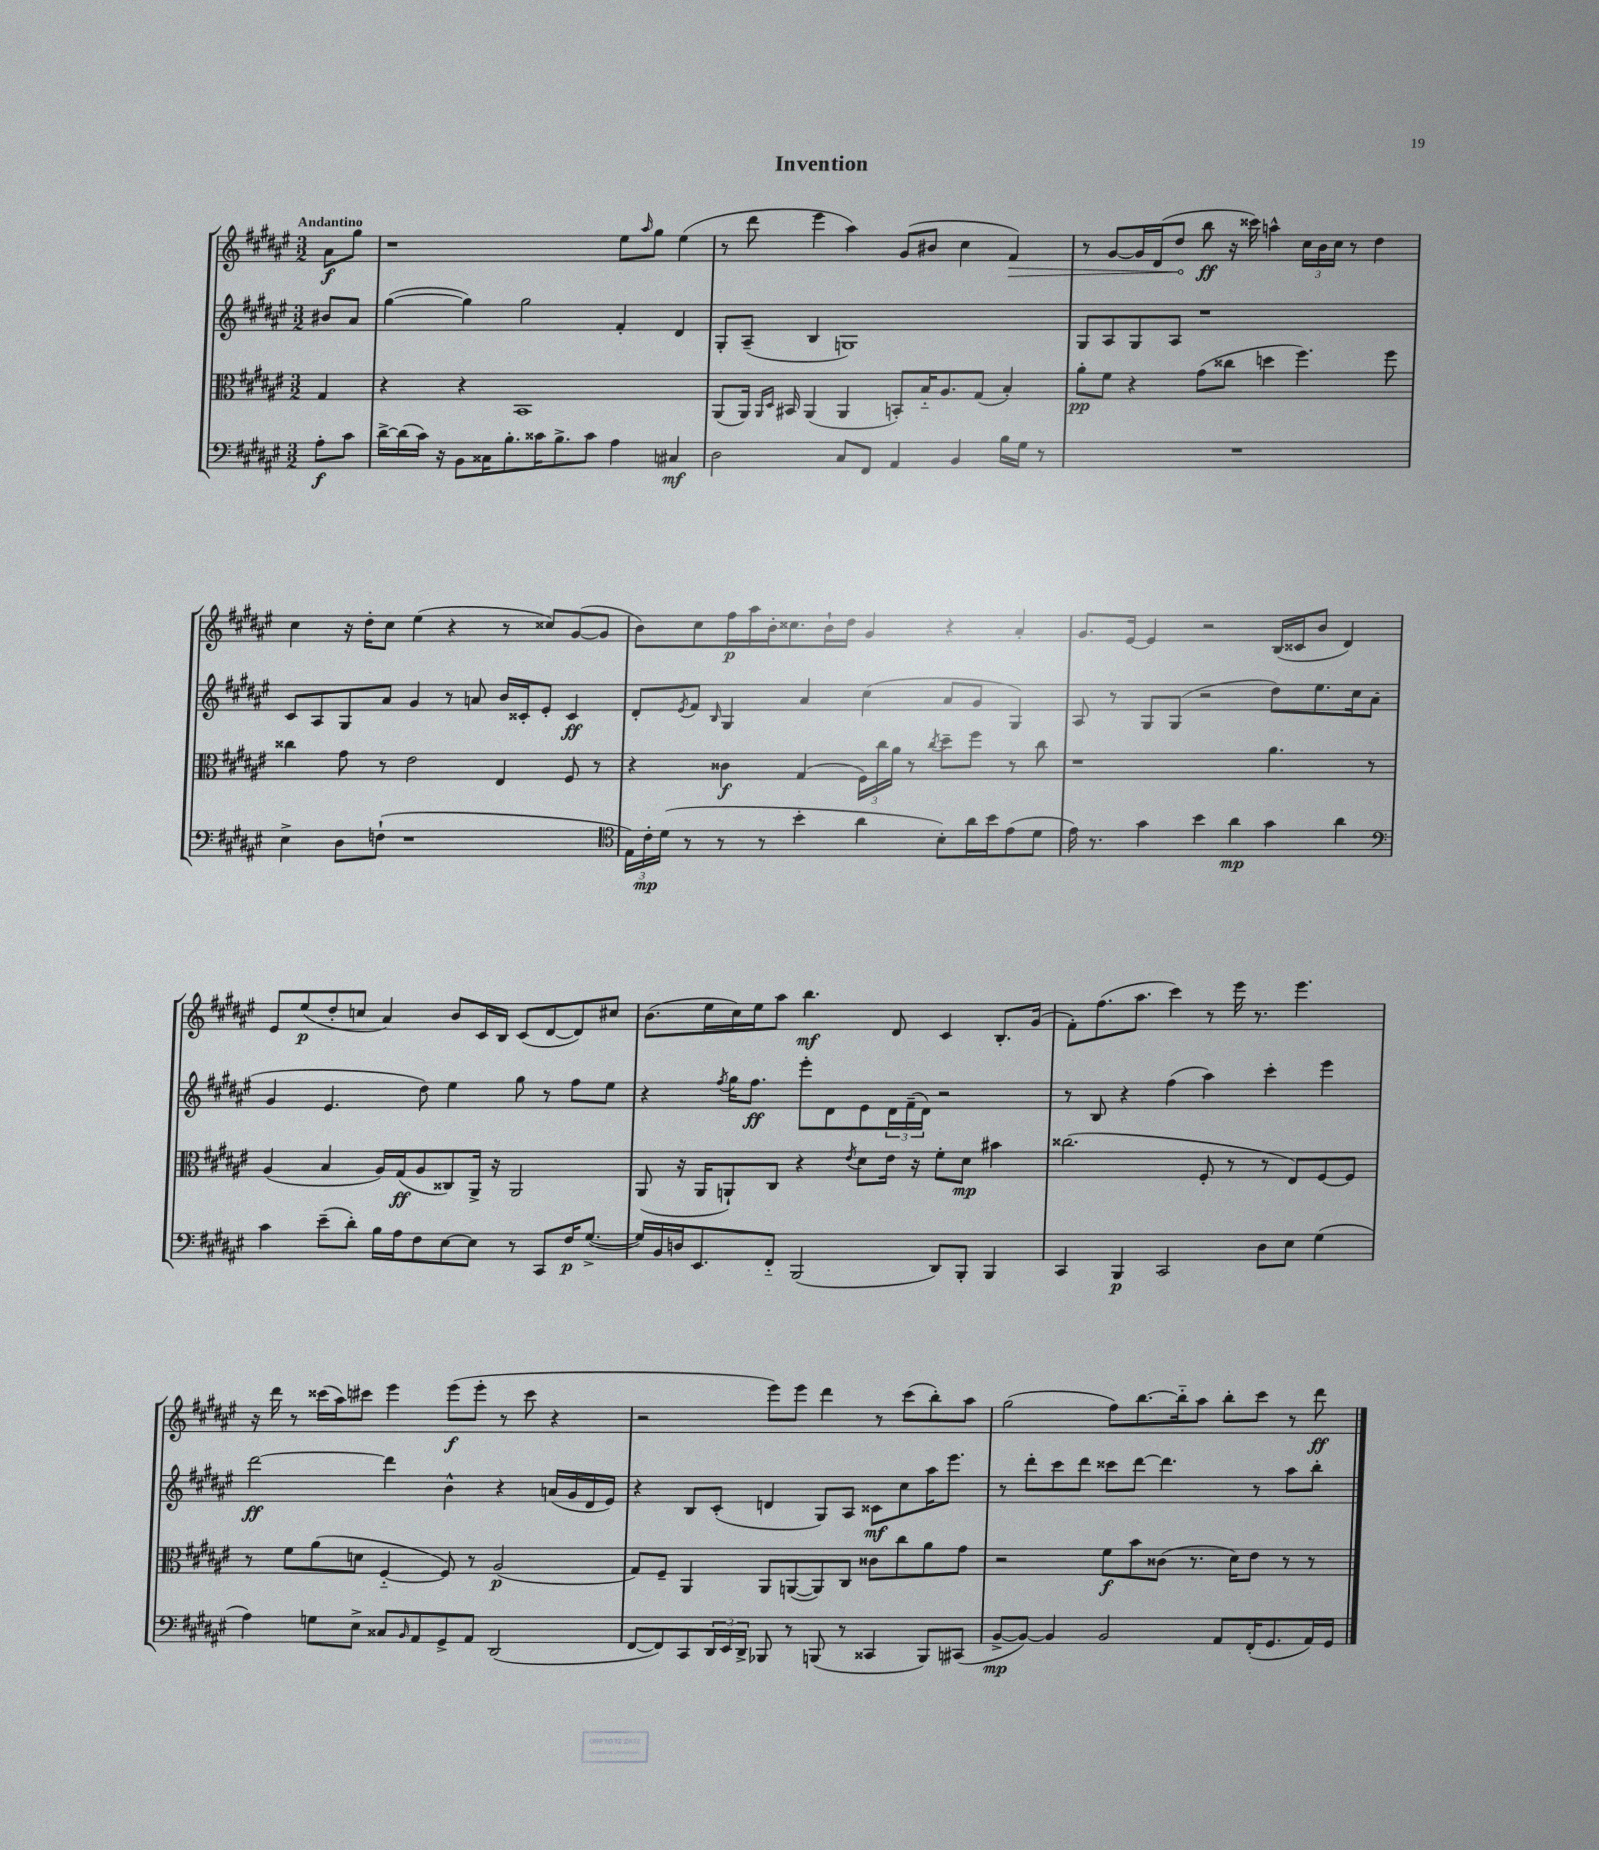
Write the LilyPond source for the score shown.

\header { title = "Invention" }
<<
\new StaffGroup <<
\new Staff = "s0" {
    \clef treble \key fis \major \numericTimeSignature \time 3/2 \partial 4 \tempo "Andantino"
    ais'8\f gis''8 |
    r1 eis''8 \grace { ais''16 } gis''8 eis''4( |
    r8 dis'''8 eis'''4 ais''4) gis'8( bis'8 cis''4 \once \override Hairpin.circled-tip = ##t fis'4\>) |
    r8 gis'8~ gis'16 dis'16( dis''8\! b''8\ff r16 cisis'''16) a''4-^ \tuplet 3/2 { cis''16 b'16 cis''16 } r8 dis''4 |
    cis''4 r16 dis''16-. cis''8 eis''4( r4 r8 cisis''8) gis'8~( gis'8 |
    b'8) cis''8 fis''16\p ais''16 b'16-. cisis''8. b'16-! dis''16 gis'4 r4 ais'4-. |
    gis'8. eis'16~ eis'4 r2 b16( cisis'16 b'8 dis'4) |
    eis'8 eis''8\p( dis''8-. c''8 ais'4) b'8 cis'16 b16 cis'8( dis'8~ dis'8) cis''8 |
    b'8.( eis''16 cis''16) eis''16 ais''8 b''4.\mf dis'8 cis'4 b8.-. gis'16( |
    fis'8-.) fis''8.( ais''8. cis'''4) r8 eis'''16 r8. eis'''4. |
    r16 dis'''16 r8 cisis'''16( ais''16) cis'''8 eis'''4 eis'''8\f( eis'''8-. r8 cis'''8 r4 |
    r2 eis'''8) eis'''8 dis'''4 r8 cis'''8( b''8-.) ais''8 |
    gis''2( fis''8) b''8.~ b''16-_ ais''8 b''8-. cis'''8 r8 dis'''8\ff \bar "|." |
}
\new Staff = "s1" {
    \clef treble \key fis \major \numericTimeSignature \time 3/2 \partial 4
    bis'8 ais'8 |
    gis''4~( gis''4) gis''2 fis'4-. dis'4 |
    gis8-. ais8--( b4 g1) |
    gis8 ais8 gis8 ais8 r1 |
    cis'8 ais8 gis8 ais'8 gis'4 r8 a'8 b'16 cisis'16-. eis'8-. cisis'4\ff |
    dis'8-. \acciaccatura { eis'8 } fis'8 \grace { b16 } gis4 ais'4 cis''4( ais'8 gis'8 gis4) |
    ais8 r8 gis8 gis8( r2 dis''8) eis''8. cis''16 ais'8( |
    gis'4 eis'4. dis''8) eis''4 gis''8 r8 fis''8 eis''8 |
    r4 \acciaccatura { fis''8 } gis''16 fis''8.\ff eis'''8-. dis'8 eis'8 \tuplet 3/2 { dis'16 fis'16--( dis'16) } r2 |
    r8 b8 r4 fis''4( ais''4) cis'''4-. eis'''4 |
    dis'''2~\ff dis'''4 b'4-^ r4 a'16( gis'16 dis'16 eis'16) |
    r4 b8 cis'8-.( d'4 gis8) ais8 cisis'8\mf cis''8 ais''16 eis'''8. |
    r8 dis'''8-. cis'''8 dis'''8 cisis'''8 dis'''8~ dis'''4. r8 ais''8 b''8-. \bar "|." |
}
\new Staff = "s2" {
    \clef alto \key fis \major \numericTimeSignature \time 3/2 \partial 4
    gis4 |
    r4 r4 b,1 |
    ais,8( ais,16) \grace { ais,16 dis16 } bis,16 ais,4( ais,4 b,8-.) b16-_ ais8. gis8( b4-.) |
    ais'8-.\pp fis'8 r4 gis'8( cisis''8 d''4 fis''4.) fis''8 |
    cisis''4 gis'8 r8 eis'2 eis4 fis8 r8 |
    r4 cisis'4\f gis4( \tuplet 3/2 { fis16) cis''16 ais'16 } r8 \acciaccatura { cis''8 } dis''8-- fis''8 r8 cis''8 |
    r1 ais'4. r8 |
    ais4( b4 ais16) gis16\ff( ais8 cisis8) ais,16-> r16 ais,2 |
    ais,8( r16 ais,16 a,8-!) cis8 r4 \acciaccatura { eis'8 } dis'8 eis'16 r16 fis'8-. dis'8\mp bis'4 |
    cisis''2.( fis8-. r8 r8 eis8) fis8~ fis8 |
    r8 fis'8 ais'8( d'8 fis4~-_ fis8) r8 ais2\p( |
    gis8) fis8-- ais,4 ais,8 a,8~( a,8) cis8 cisis'8 cis''8 ais'8 gis'8 |
    r2 fis'8\f b'8 cisis'8( r8. dis'16) eis'8 r8 r8 \bar "|." |
}
\new Staff = "s3" {
    \clef bass \key fis \major \numericTimeSignature \time 3/2 \partial 4
    ais8-.\f cis'8 |
    dis'16~-> dis'16( cis'16) r16 b,8 cisis16 b8.-. cisis'16 b8.-> cisis'8 ais4 cis4\mf |
    dis2 cis8 fis,8 ais,4 b,4 b16 gis16 r8 |
    R1. |
    eis4-> dis8 f8-!( r1 |
    \clef tenor \tuplet 3/2 { eis16) cis'16-.\mp dis'16( } r8 r8 r8 b'4-. ais'4 b8-.) ais'16 b'16 eis'8( dis'8 |
    eis'16) r8. gis'4 b'4 ais'4\mp gis'4 ais'4 |
    \clef bass cis'4 eis'8--( dis'8-.) b16 ais16 fis8 eis8~ eis8 r8 cis,8 fis16\p gis8.~->( |
    gis16) b,16 d16 eis,8. fis,8-_ b,,2( dis,8) b,,8-. b,,4 |
    cis,4 b,,4\p cis,2 dis8 eis8 gis4( |
    ais4) g8 eis8-> cisis8 \grace { b,16 } ais,8 gis,8-> ais,8 dis,2( |
    fis,8~ fis,8) cis,8 \tuplet 3/2 { dis,16 eis,16 dis,16-> } bes,,8 r8 b,,8( r8 cisis,4 b,,8) cis,8( |
    b,8~->\mp b,8~) b,4 b,2 ais,8 fis,16-.( gis,8. ais,16) gis,16 \bar "|." |
}
>>
>>
\layout { \context { \Score \remove "Bar_number_engraver" } }
